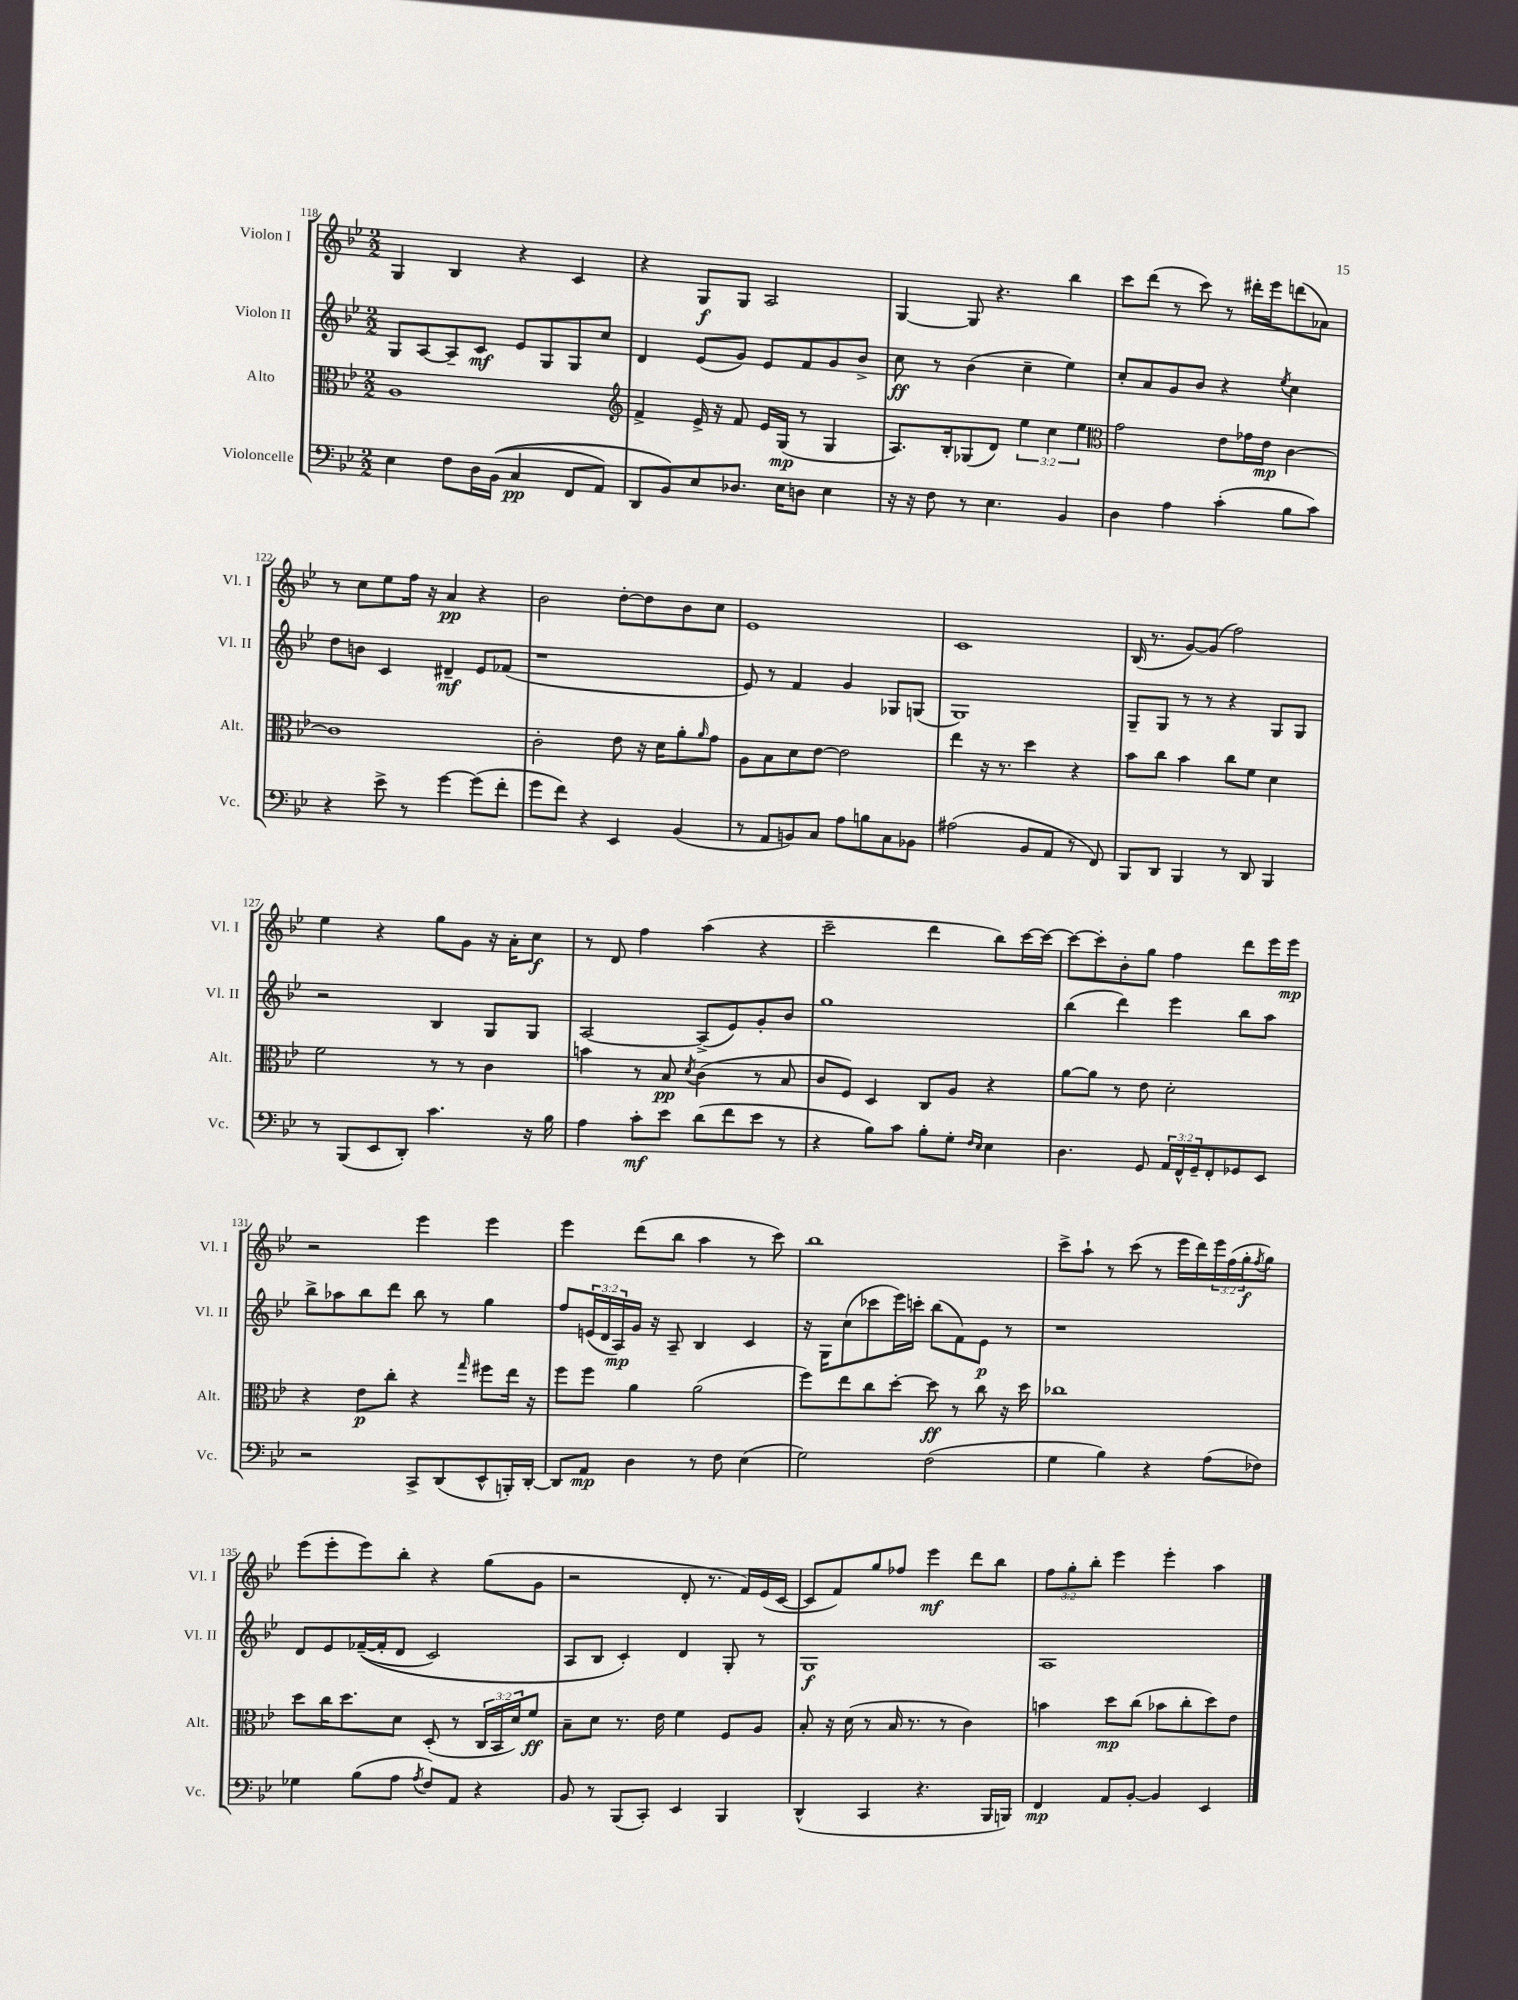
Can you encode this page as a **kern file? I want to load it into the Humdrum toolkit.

**kern	**dynam	**kern	**dynam	**kern	**dynam	**kern	**dynam
*part4	*part4	*part3	*part3	*part2	*part2	*part1	*part1
*staff4	*staff4	*staff3	*staff3	*staff2	*staff2	*staff1	*staff1
*I"Violoncelle	*	*I"Alto	*	*I"Violon II	*	*I"Violon I	*
*I'Vc.	*	*I'Alt.	*	*I'Vl. II	*	*I'Vl. I	*
*clefF4	*	*clefC3	*	*clefG2	*	*clefG2	*
*k[b-e-]	*	*k[b-e-]	*	*k[b-e-]	*	*k[b-e-]	*
*M2/2	*	*M2/2	*	*M2/2	*	*M2/2	*
=118	=118	=118	=118	=118	=118	=118	=118
4E-\	.	1A	.	8G/L	.	4G/	.
.	.	.	.	[8A/	.	.	.
8F\L	.	.	.	8A~/]	.	4B-/	.
16D\L	.	.	.	8c/J	mf	.	.
((16BB-\JJ	.	.	.	.	.	.	.
4C/	pp	.	.	8e-/L	.	4r	.
.	.	.	.	8G/	.	.	.
8FF/L	.	.	.	8G/	.	4c/	.
8AA/J)	.	.	.	8cc/J	.	.	.
=119	=119	=119	=119	=119	=119	=119	=119
*	*	*clefG2	*	*	*	*	*
8DD/L	.	4f^/	.	4d/	.	4r	.
8BB-/)	.	.	.	.	.	.	.
8E-/	.	16e-^/	.	(8e-/L	.	8G/L	f
.	.	16r	.	.	.	.	.
8.D-X/J	.	8f/	.	8g/J)	.	8G/J	.
.	.	16e-/LL	.	8e-/L	.	2A/	.
16E-\KL	.	(16G/JJ	mp	.	.	.	.
8Dn\J	.	8r	.	8f/	.	.	.
4E-\	.	4G/	.	8g/	.	.	.
.	.	.	.	8b-^/J	.	.	.
=120	=120	=120	=120	=120	=120	=120	=120
16r	.	8.A/L)	.	8cc\	ff	[4G/	.
16r	.	.	.	.	.	.	.
8F\	.	.	.	8r	.	.	.
.	.	16B-'/k	.	.	.	.	.
8r	.	(8G-X/	.	(4b-\	.	8G/]	.
4.E-\	.	8d/J)	.	.	.	4.r	.
.	.	6ee-\	.	4cc~\	.	.	.
.	.	6cc\	.	.	.	.	.
4BB-/	.	.	.	4ee-\)	.	4bb-\	.
.	.	6ee-\	.	.	.	.	.
=121	=121	=121	=121	=121	=121	=121	=121
*	*	*clefC3	*	*	*	*	*
4D\	.	2g\	.	8cc'/L	.	8ccc\L	.
.	.	.	.	8a/	.	(8ddd\J	.
4A\	.	.	.	8g/	.	8r	.
.	.	.	.	8b-/J	.	8ccc\)	.
(4c'\	.	8e-\L	.	4r	.	8r	.
.	.	16g-X\L	.	.	.	16ddd#X'\LL	.
.	.	16e-\JJ	mp	.	.	16eee-\J	.
.	.	.	.	8qee-/	.	.	.
8B-\L	.	[4c\	.	4cc\	.	(8dddn\	.
8c\J)	.	.	.	.	.	8a-X\J)	.
!!LO:LB:g=z
=122	=122	=122	=122	=122	=122	=122	=122
4r	.	1c]	.	8dd\L	.	8r	.
.	.	.	.	8bn\J	.	8cc\L	.
8e-^\	.	.	.	4c/	.	8ee-\	.
8r	.	.	.	.	.	16ff\Jk	.
.	.	.	.	.	.	16r	.
[4g\	.	.	.	4d#X~/	mf	4a/	pp
(8g\L]	.	.	.	8e-/L	.	4r	.
8f'\J	.	.	.	(8f-X/J	.	.	.
=123	=123	=123	=123	=123	=123	=123	=123
8g\L	.	2c'\	.	1r	.	2b-\	.
8f\J)	.	.	.	.	.	.	.
4r	.	.	.	.	.	.	.
4EE-/	.	8e-\	.	.	.	[8dd'\L	.
.	.	16r	.	.	.	8dd\]	.
.	.	16d\KL	.	.	.	.	.
(4BB-/	.	8a'\	.	.	.	8b-\	.
.	.	16qqa/	.	.	.	.	.
.	.	8g\J	.	.	.	8cc\J	.
=124	=124	=124	=124	=124	=124	=124	=124
8r	.	8A\L	.	8e-/)	.	1e-	.
8AA/L	.	8B-\	.	8r	.	.	.
8BBn/)	.	8d\	.	4f/	.	.	.
8C/J	.	[8e-\J	.	.	.	.	.
8A\L	.	2e-\]	.	4g/	.	.	.
8Bn\	.	.	.	.	.	.	.
8C\	.	.	.	8G-X/L	.	.	.
8BB-X\J	.	.	.	(8Gn/J	.	.	.
=125	=125	=125	=125	=125	=125	=125	=125
(2A#X\	.	4ee-\	.	1G)	.	1c	.
.	.	16r	.	.	.	.	.
.	.	8.r	.	.	.	.	.
8BB-/L	.	4dd\	.	.	.	.	.
8AA/J	.	.	.	.	.	.	.
8r	.	4r	.	.	.	.	.
8FF/)	.	.	.	.	.	.	.
=126	=126	=126	=126	=126	=126	=126	=126
8BBB-/L	.	8b-\L	.	8G~/L	.	(16B-/	.
.	.	.	.	.	.	8.r	.
8DD/J	.	8cc\J	.	8G/J	.	.	.
4BBB-/	.	4b-\	.	8r	.	[8g/L)	.
.	.	.	.	8r	.	(8g/J]	.
8r	.	8cc\L	.	4r	.	2ff\)	.
8DD/	.	8f\J	.	.	.	.	.
4BBB-/	.	4d\	.	8G/L	.	.	.
.	.	.	.	8G/J	.	.	.
!!LO:LB:g=z
=127	=127	=127	=127	=127	=127	=127	=127
8r	.	2f\	.	2r	.	4ee-\	.
(8BBB-/L	.	.	.	.	.	.	.
8EE-/	.	.	.	.	.	4r	.
8DD'/J)	.	.	.	.	.	.	.
4.c\	.	8r	.	4B-/	.	8gg\L	.
.	.	8r	.	.	.	8g\J	.
.	.	4c\	.	8G/L	.	16r	.
.	.	.	.	.	.	16a'\KL	.
16r	.	.	.	8G/J	.	8cc\J	f
16B-\	.	.	.	.	.	.	.
=128	=128	=128	=128	=128	=128	=128	=128
4A\	.	4bn\	.	[2A/	.	8r	.
.	.	.	.	.	.	8d/	.
8c'\L	mf	8r	.	.	.	4ff\	.
8e-\J	.	8B-/	pp	.	.	.	.
.	.	8qd/	.	.	.	.	.
(8d\L	.	(4c\	.	(8A^/L]	.	(4aa\	.
8f\	.	.	.	8e-/)	.	.	.
8e-\J	.	8r	.	8g'/	.	4r	.
8r	.	8B-/	.	8b-/J	.	.	.
=129	=129	=129	=129	=129	=129	=129	=129
4r	.	8c/L	.	1gg	.	2ccc~\	.
.	.	8F/J)	.	.	.	.	.
8B-\L)	.	4D/	.	.	.	.	.
8c\J	.	.	.	.	.	.	.
8B-'\L	.	8C/L	.	.	.	4ddd\	.
8G'\J	.	8A/J	.	.	.	.	.
16qqF/LL	.	.	.	.	.	.	.
16qqE-/JJ	.	.	.	.	.	.	.
4E-\	.	4r	.	.	.	8bb-\L)	.
.	.	.	.	.	.	[16ccc\L	.
.	.	.	.	.	.	16ccc\JJ_	.
=130	=130	=130	=130	=130	=130	=130	=130
4.D\	.	[8a\L	.	(4bb-\	.	8ccc\L_	.
.	.	8a\J]	.	.	.	8ccc'\]	.
.	.	8r	.	4ddd\)	.	8b-'\	.
8GG/	.	8e-\	.	.	.	8gg\J	.
24AA/LL	.	2d'\	.	4eee-\	.	4ff\	.
24FF^^/	.	.	.	.	.	.	.
24GG~/J	.	.	.	.	.	.	.
8FF'/	.	.	.	.	.	.	.
8GG-X/	.	.	.	8bb-\L	.	8ddd\L	.
8EE-/J	.	.	.	8aa\J	.	16eee-\L	.
.	.	.	.	.	.	16eee-\JJ	mp
!!LO:LB:g=z
=131	=131	=131	=131	=131	=131	=131	=131
2r	.	4r	.	8bb-^\L	.	2r	.
.	.	.	.	8aa-X\	.	.	.
.	.	8e-\L	p	8bb-\	.	.	.
.	.	8cc'\J	.	8ddd\J	.	.	.
8CC^/L	.	4r	.	8bb-\	.	4eee-\	.
(8DD/	.	.	.	8r	.	.	.
.	.	16qqgg/	.	.	.	.	.
8EE-^^/	.	8ff#X\L	.	4gg\	.	4eee-\	.
16BBBn'/L)	.	16ee-\Jk	.	.	.	.	.
[16DD'/JJ	.	16r	.	.	.	.	.
=132	=132	=132	=132	=132	=132	=132	=132
8DD/L]	.	8ff\L	.	8ff/L	.	4eee-\	.
8AA/J	mp	8ff\J	.	(24en/L	.	.	.
.	.	.	.	24d/	.	.	.
.	.	.	.	24A/)	mp	.	.
4D\	.	4a\	.	16g/JJ	.	(8ddd\L	.
.	.	.	.	16r	.	.	.
.	.	.	.	8A~/	.	8bb-\J	.
8r	.	(2a\	.	4B-/	.	4aa\	.
8F\	.	.	.	.	.	.	.
(4E-\	.	.	.	4c/	.	8r	.
.	.	.	.	.	.	8ccc\)	.
=133	=133	=133	=133	=133	=133	=133	=133
2G\)	.	8ff\L)	.	16r	.	1bb-	.
.	.	.	.	16G\KL	.	.	.
.	.	8ee-\	.	(8cc\	.	.	.
.	.	8cc\	.	8ccc-X\	.	.	.
.	.	[8dd'\J	.	16eee-\L)	.	.	.
.	.	.	.	16cccn'\JJ	.	.	.
(2F\	.	8dd\]	ff	(8bb-\L	.	.	.
.	.	8r	.	8f\)	.	.	.
.	.	8cc\	.	8e-\J	p	.	.
.	.	16r	.	8r	.	.	.
.	.	16dd\	.	.	.	.	.
=134	=134	=134	=134	=134	=134	=134	=134
4G\	.	1cc-X	.	1r	.	8ccc^\L	.
.	.	.	.	.	.	8aa`\J	.
4B-\)	.	.	.	.	.	8r	.
.	.	.	.	.	.	(8ccc\	.
4r	.	.	.	.	.	8r	.
.	.	.	.	.	.	16eee-\LL	.
.	.	.	.	.	.	16ddd\)	.
(8A\L	.	.	.	.	.	24eee-\	.
.	.	.	.	.	.	(24ff\	.
.	.	.	.	.	.	24gg'\J	f
.	.	.	.	.	.	8qff/	.
8F-X\J)	.	.	.	.	.	8gg\J)	.
!!LO:LB:g=z
=135	=135	=135	=135	=135	=135	=135	=135
4G-X\	.	8dd\L	.	8d/L	.	(8eee-\L	.
.	.	16cc\K	.	8e-/	.	8eee-'\	.
.	.	8.dd\	.	.	.	.	.
(8B-\L	.	.	.	(([16f-X~/L	.	8eee-\)	.
.	.	.	.	16f-'/J]	.	.	.
8A\J	.	8d\J	.	8d/J	.	8bb-'\J	.
8qA/	.	.	.	.	.	.	.
8F/L)	.	(8D'/	.	2c/)	.	4r	.
8AA/J	.	8r	.	.	.	.	.
4r	.	24C/LL	.	.	.	(8gg\L	.
.	.	24BB-/	.	.	.	.	.
.	.	24d/J)	.	.	.	.	.
.	.	8f/J	ff	.	.	8g\J	.
=136	=136	=136	=136	=136	=136	=136	=136
8BB-/	.	8B-~\L	.	8A/L	.	2r	.
8r	.	8d\J	.	8B-/J	.	.	.
(8BBB-/L	.	8.r	.	4c'/)	.	.	.
8CC'/J)	.	.	.	.	.	.	.
.	.	16e-\	.	.	.	.	.
4EE-/	.	4f\	.	4d/	.	8d'/	.
.	.	.	.	.	.	8.r	.
4BBB-/	.	8F/L	.	8G'/	.	.	.
.	.	.	.	.	.	16f/LL)	.
.	.	8A/J	.	8r	.	(16e-/	.
.	.	.	.	.	.	[16c/JJ	.
=137	=137	=137	=137	=137	=137	=137	=137
(4DD^^/	.	8B-'/	.	1G	f	8c/L]	.
.	.	16r	.	.	.	8f/)	.
.	.	(16d\	.	.	.	.	.
4CC/	.	8r	.	.	.	8gg/	.
.	.	16B-/	.	.	.	8ff-X/J	.
.	.	8.r	.	.	.	.	.
4.r	.	.	.	.	.	4eee-\	mf
.	.	8r	.	.	.	.	.
.	.	4c\)	.	.	.	8ddd\L	.
16BBB-/LL	.	.	.	.	.	8bb-\J	.
16BBBn/JJ)	.	.	.	.	.	.	.
=138	=138	=138	=138	=138	=138	=138	=138
4FF/	mp	4bn\	.	1A	.	12ff\L	.
.	.	.	.	.	.	12gg'\	.
.	.	.	.	.	.	12bb-'\J	.
8AA/L	.	8dd\L	mp	.	.	4eee-\	.
[8BB-'/J	.	(8cc\J	.	.	.	.	.
4BB-/]	.	8b-X\L	.	.	.	4eee-'\	.
.	.	8cc'\	.	.	.	.	.
4EE-/	.	8dd\)	.	.	.	4aa\	.
.	.	8e-\J	.	.	.	.	.
==	==	==	==	==	==	==	==
*-	*-	*-	*-	*-	*-	*-	*-
